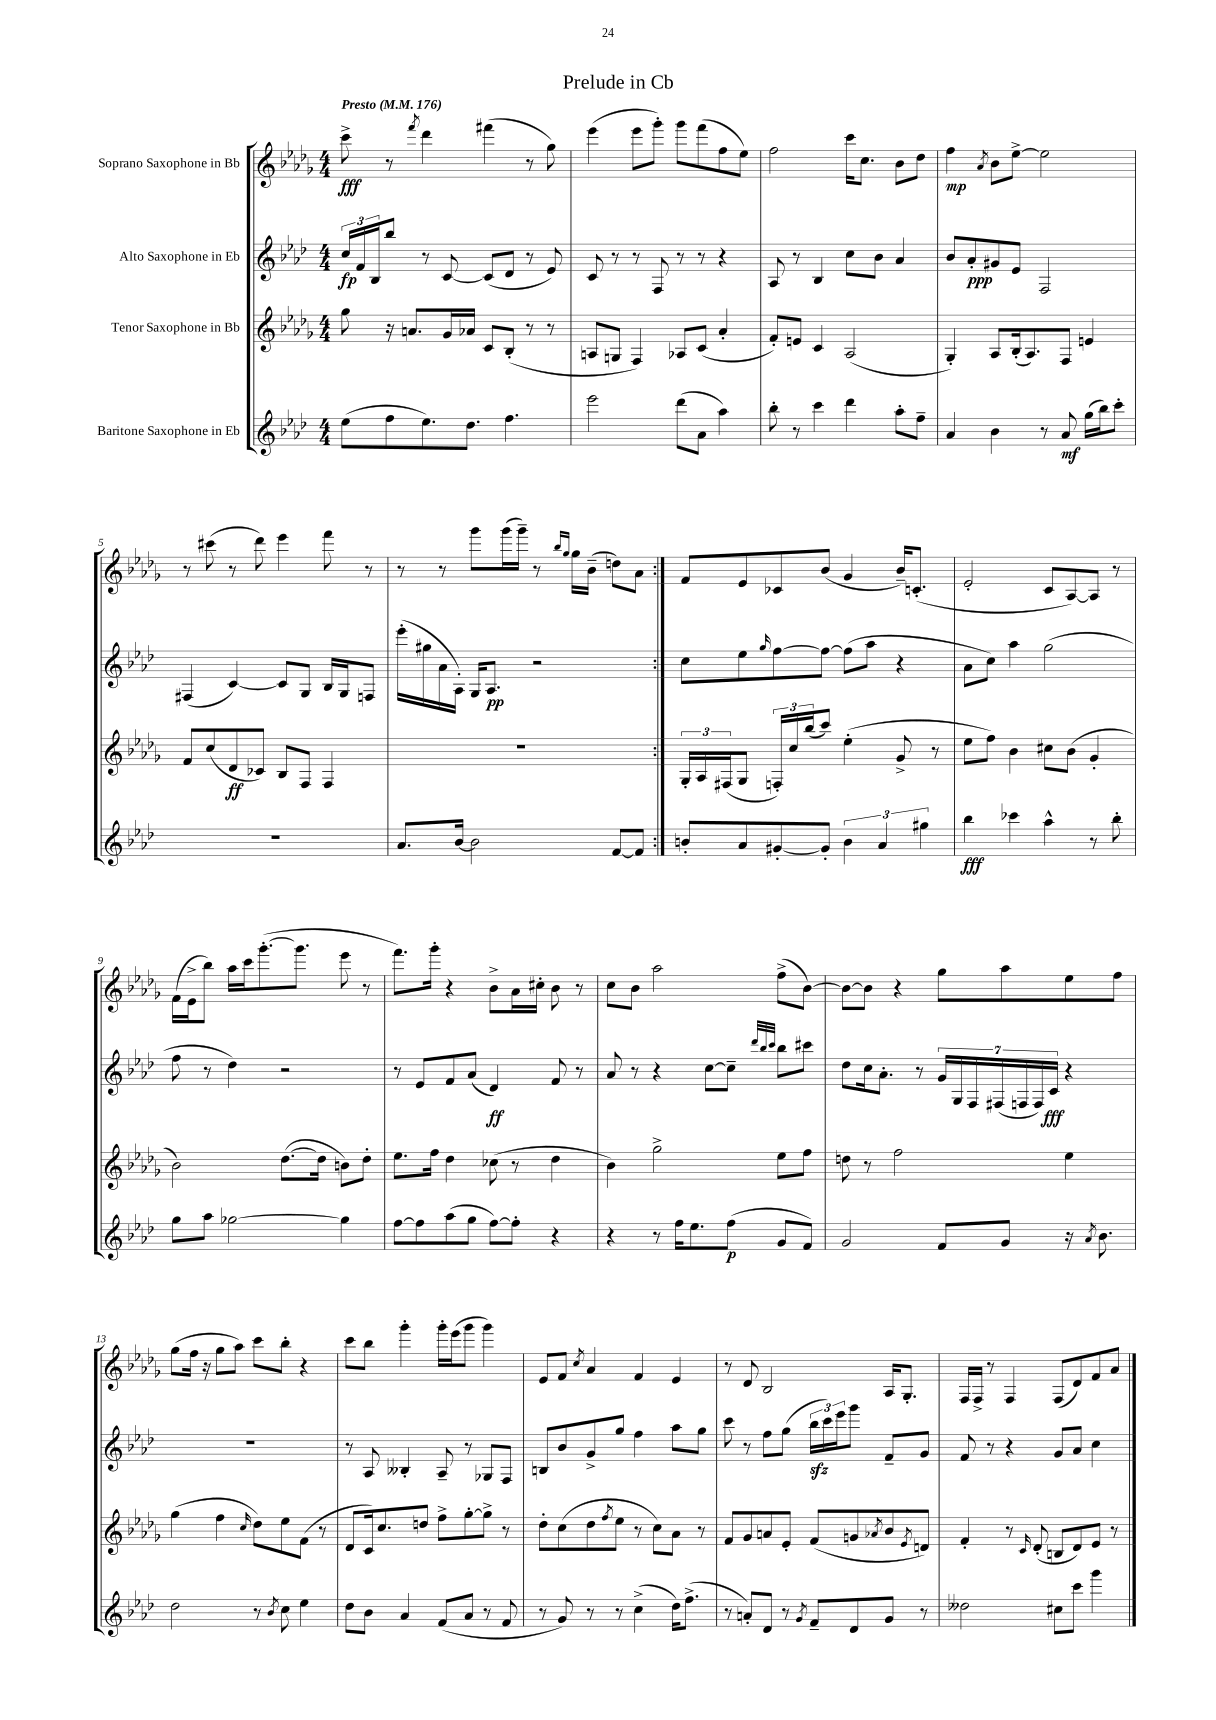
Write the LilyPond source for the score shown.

\header { title = "Prelude in Cb" }
<<
\new StaffGroup <<
\new Staff = "s0" \with { instrumentName = "Soprano Saxophone in Bb" } {
    \clef treble \key des \major \numericTimeSignature \time 4/4 \tempo "Presto" 4 = 176
    \repeat volta 2 { c'''8->\fff r8 \acciaccatura { f'''8 } des'''4 fis'''4( r8 ges''8) |
    ees'''4( ees'''8 ges'''8-.) ges'''8 f'''8( f''8 ees''8) |
    f''2 c'''16 c''8. bes'8 des''8 |
    f''4\mp \acciaccatura { aes'8 } bes'8 ees''8~-> ees''2 |
    r8 cis'''8( r8 des'''8) ees'''4 f'''8 r8 |
    r8 r8 ges'''8 ges'''16( ges'''16--) r8 \grace { bes''16 ges''16 } ges''16 bes'16--( d''8) aes'8 | }
    f'8 ees'8 ces'8 bes'8( ges'4 bes'16--) c'8.-.( |
    ees'2-. c'8 aes8~) aes8 r8 |
    f'16( ees'16-> bes''8) aes''16 c'''16 ges'''8.~-.( ges'''8. ees'''8 r8 |
    f'''8.) ges'''16-. r4 bes'8-> aes'16 cis''16-. bes'8 r8 |
    c''8 bes'8 aes''2 f''8->( bes'8~) |
    bes'8~ bes'8 r4 ges''8 aes''8 ees''8 f''8 |
    ges''8( f''16 r16 ges''8 aes''8) c'''8 bes''8-. r4 |
    c'''8 bes''8 ges'''4-. ges'''16-. ees'''16( ges'''8 ges'''4) |
    ees'8 f'8 \acciaccatura { c''8 } aes'4 f'4 ees'4 |
    r8 des'8 bes2 aes16 ges8.-. |
    f16 f16-> r8 f4 f8( des'8) f'8 aes'8 \bar "|." |
}
\new Staff = "s1" \with { instrumentName = "Alto Saxophone in Eb" } {
    \clef treble \key aes \major \numericTimeSignature \time 4/4
    \repeat volta 2 { \tuplet 3/2 { c''16\fp f'16 bes16 } bes''8 r8 c'8~ c'8( des'8 r8 ees'8) |
    c'8 r8 r8 f8 r8 r8 r4 |
    aes8 r8 bes4 c''8 bes'8 aes'4 |
    bes'8 aes'8-.\ppp gis'8 ees'8 f2 |
    fis4( c'4~) c'8 g8 bes16 g16 f8 |
    ees'''16-.( gis''16 aes'16 aes16-.) g16 aes8.\pp r2 | }
    c''8 ees''8 \grace { g''16 } f''8~ f''8~ f''8( aes''8 r4 |
    aes'8 c''8) aes''4 g''2( |
    f''8 r8 des''4) r2 |
    r8 ees'8 f'8 aes'8( des'4\ff) f'8 r8 |
    aes'8 r8 r4 c''8~ c''8-- \grace { des'''32 bes''32 c'''32 } bes''8 cis'''8 |
    des''8 c''16 aes'8.-. r8 \tuplet 7/4 { g'16 g16 f16 fis16( f16 f16) c'16\fff } r4 |
    R1 |
    r8 aes8 beses4-. aes8-- r8 ges8 f8 |
    b8 bes'8 g'8-> g''8 f''4 aes''8 g''8 |
    c'''8 r8 f''8 g''8( \tuplet 3/2 { bes''16\sfz c'''16) ees'''16 } g'''8 f'8-- g'8 |
    f'8 r8 r4 g'8 aes'8 c''4 \bar "|." |
}
\new Staff = "s2" \with { instrumentName = "Tenor Saxophone in Bb" } {
    \clef treble \key des \major \numericTimeSignature \time 4/4
    \repeat volta 2 { ges''8 r16 a'8. ges'16 aes'16 c'8 bes8-.( r8 r8 |
    a8 g8 f4) aes8 c'8( aes'4-. |
    f'8-.) e'8 c'4 aes2( |
    ges4-.) aes8 bes16-.( aes8.) f8 e'4 |
    f'8 c''8( des'8\ff ces'8) bes8 f8 f4 |
    R1 | }
    \tuplet 3/2 { ges16-. aes16 fis16( } ges8 \tuplet 3/2 { f16-.) c''16 bes''16( } c'''8) ees''4-.( ges'8-> r8 |
    ees''8 f''8) bes'4 cis''8 bes'8( ges'4-. |
    bes'2) des''8.~( des''16 b'8) des''8-. |
    ees''8. f''16 des''4 ces''8( r8 des''4 |
    bes'4) ges''2-> ees''8 f''8 |
    d''8 r8 f''2 ees''4 |
    ges''4( f''4 \grace { c''16 } des''8) ees''8 f'8( r8 |
    des'8 c'16) c''8. d''8 f''8-> ges''8~-. ges''8-> r8 |
    des''8-. c''8( des''8 \acciaccatura { f''8 } ees''8 r8 c''8) aes'8 r8 |
    f'8 ges'8 a'8 ees'8-. f'8( g'8 \acciaccatura { aes'8 } bes'8 \acciaccatura { ees'8 } d'8) |
    f'4-. r8 \grace { c'16 } des'8-.( b8 des'8) ees'8 r8 \bar "|." |
}
\new Staff = "s3" \with { instrumentName = "Baritone Saxophone in Eb" } {
    \clef treble \key aes \major \numericTimeSignature \time 4/4
    \repeat volta 2 { ees''8( f''8 ees''8.) des''8. f''4. |
    ees'''2 des'''8( aes'8 aes''4) |
    bes''8-. r8 c'''4 des'''4 aes''8-. f''8-- |
    aes'4 bes'4 r8 aes'8\mf g''16( bes''16) c'''8-. |
    R1 |
    aes'8. bes'16~ bes'2 f'8~ f'8 | }
    b'8-. aes'8 gis'8~-. gis'8-. \tuplet 3/2 { b'4 aes'4 gis''4 } |
    bes''4\fff ces'''4 aes''4-^ r8 bes''8-. |
    g''8 aes''8 ges''2~ ges''4 |
    f''8~ f''8 aes''8( g''8 f''8~) f''8-. r4 |
    r4 r8 f''16 ees''8. f''8\p( g'8 f'8) |
    g'2 f'8 g'8 r16 \acciaccatura { aes'8 } bes'8. |
    des''2 r8 \acciaccatura { bes'8 } c''8 ees''4 |
    des''8 bes'8 aes'4 f'8( aes'8 r8 f'8 |
    r8 g'8) r8 r8 c''4->( des''16) f''8.->( |
    r8 a'8-.) des'8 r8 \acciaccatura { g'8 } f'8-- des'8 g'8 r8 |
    deses''2 cis''8 c'''8 g'''4 \bar "|." |
}
>>
>>
